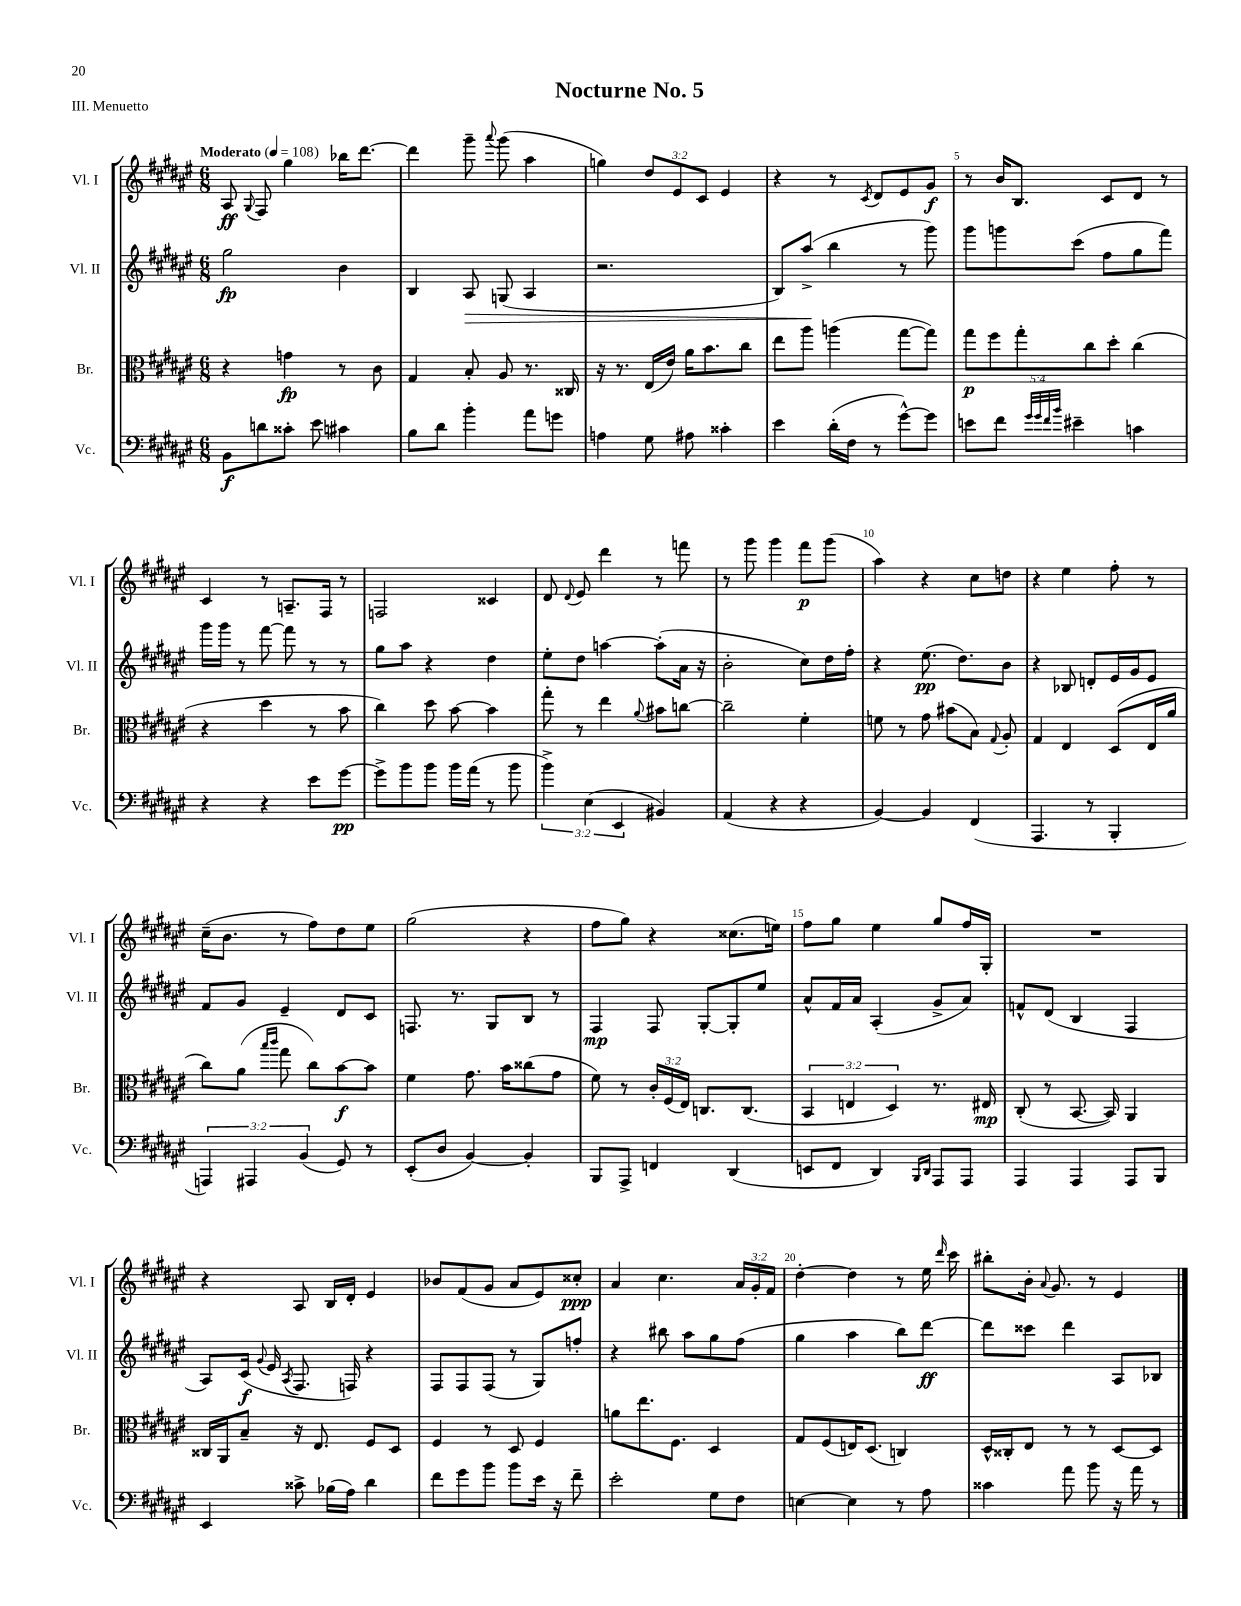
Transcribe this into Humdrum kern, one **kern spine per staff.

**kern	**kern	**kern	**kern
*staff4	*staff3	*staff2	*staff1
*clefF4	*clefC3	*clefG2	*clefG2
*k[f#c#g#d#a#e#]	*k[f#c#g#d#a#e#]	*k[f#c#g#d#a#e#]	*k[f#c#g#d#a#e#]
*M6/8	*M6/8	*M6/8	*M6/8
*MM108	*MM108	*MM108	*MM108
8BB	4r	2gg#	8A#
.	.	.	8qqG#
8d	.	.	8F#
8c##'	4g	.	4gg#
8e#	.	.	.
4c#	8r	4b	16bb-
.	.	.	[8.ddd#
.	8c#	.	.
=	=	=	=
8B	4G#	4B	4ddd#]
8d#	.	.	.
4b'	8B'	8A#	8ggg#~
.	.	.	8qqaaa#
.	8A#	(8G	(8ggg#
8a#	8.r	4A#	4aa#
8g	.	.	.
.	16C##	.	.
=	=	=	=
4A	16r	2.r	4gg)
.	8.r	.	.
8G#	(16E#	.	12dd#
.	16e#)	.	.
.	.	.	12e#
8A#	16a#	.	.
.	.	.	12c#
.	8.b	.	.
4c##'	.	.	4e#
.	8cc#	.	.
=	=	=	=
4e#	8ee#	8B)	4r
.	8aa#	(8aa#^	.
(16d#'	(4aa	4bb	8r
16F#	.	.	.
.	.	.	8qc#
8r	.	.	8d#
[8g#^^)	[8gg#	8r	8e#
8g#]	8gg#])	8ggg#)	8g#
=	=	=	=
8e	10gg#	8ggg#	8r
.	10ff#	.	.
8f#	.	8ggg	16b
.	.	.	8.B
.	10gg#'	.	.
32qqg#	.	.	.
32qqg#	.	.	.
32qqf#	.	.	.
32qqb	.	.	.
4e#~	.	(8ccc#	.
.	10cc#	.	.
.	.	8ff#	8c#
.	10dd#'	.	.
4c	(4cc#	8gg#	8d#
.	.	8fff#)	8r
=	=	=	=
4r	4r	16ggg#	4c#
.	.	16ggg#	.
.	.	8r	.
4r	4dd#	[8fff#	8r
.	.	8fff#]	8.A~
8e#	8r	8r	.
.	.	.	16F#
[8g#	8b	8r	8r
=	=	=	=
8g#^]	4cc#)	8gg#	2F
8b	.	8aa#	.
8b	8dd#	4r	.
16b	[8b	.	.
(16a#	.	.	.
8r	4b]	4dd#	4c##
8b	.	.	.
=	=	=	=
6b^)	8gg#'	8ee#'	8d#
.	.	.	8qqd#
.	8r	8dd#	8e#
(6E#	.	.	.
.	4ee#	[4aa	4ddd#
6EE#	.	.	.
.	8qqa#	.	.
4BB#)	8b#	(8aa']	8r
.	[8cc	16a#	8fff
.	.	16r	.
=	=	=	=
(4AA#	2cc~]	2b'	8r
.	.	.	8ggg#
4r	.	.	4ggg#
4r	4f#'	8cc#)	8fff#
.	.	16dd#	(8ggg#
.	.	16ff#'	.
=	=	=	=
[4BB)	8f	4r	4aa#)
.	8r	.	.
4BB]	8g#	(8.ee#	4r
.	(8b#	.	.
.	.	8.dd#)	.
(4FF#	8B)	.	8cc#
.	8qqG#	.	.
.	8A#'	8b	8dd
=	=	=	=
4.AAA#	4G#	4r	4r
.	4E#	8B-	4ee#
8r	.	8d'	.
4BBB'	(8D#	16e#	8ff#'
.	.	16g#	.
.	16E#	8e#	8r
.	16a#	.	.
=	=	=	=
6AAA)	8cc#)	8f#	(16cc#~
.	.	.	8.b
.	(8a#	8g#	.
6AAA#	.	.	.
.	16qqbb	.	.
.	16qqccc#	.	.
.	8gg#	4e#~	8r
(6BB	.	.	.
.	8cc#)	.	8ff#)
8GG#)	[8b	8d#	8dd#
8r	8b]	8c#	8ee#
=	=	=	=
(8EE#'	4f#	8.F	(2gg#
8D#	.	.	.
.	.	8.r	.
[4BB)	8.g#	.	.
.	.	8G#	.
.	16b	.	.
4BB']	(8cc##	8B	4r
.	8g#	8r	.
=	=	=	=
8BBB	8f#)	4F#	8ff#
8AAA#^	8r	.	8gg#)
4FF	24c#'	8F#	4r
.	(24F#	.	.
.	24E#)	.	.
.	8.C	[8G#'	.
(4DD#	.	8G#']	(8.cc##
.	(8.C	.	.
.	.	8ee#	.
.	.	.	16ee)
=	=	=	=
8EE	6BB	8a#^^	8ff#
8FF#	.	16f#	8gg#
.	6E	.	.
.	.	16a#	.
4DD#)	.	(4A#'	4ee#
.	6D#)	.	.
16qqBBB	.	.	.
16qqDD#	.	.	.
8AAA#	8.r	8g#^	8gg#
8AAA#	.	8a#)	16ff#
.	16E#	.	16G#'
=	=	=	=
4AAA#	(8C#'	8f^^	2.r
.	8r	(8d#	.
4AAA#	[8.BB	4B	.
.	16BB])	.	.
8AAA#	4AA#	4F#	.
8BBB	.	.	.
=	=	=	=
4EE#	16C##	8A#)	4r
.	16AA#	.	.
.	8B~	(16c#	.
.	.	8qqg#	.
.	.	16e#	.
.	.	8qA#	.
8c##^	16r	8.F#	8A#
.	8.E#	.	.
(16B-	.	.	16B
16A#)	.	16F)	16d#'
4d#	8F#	4r	4e#
.	8D#	.	.
=	=	=	=
8f#	4F#	8F#	8b-
8g#	.	8F#	(8f#
8b	8r	(8F#	8g#
8b	8D#	8r	8a#
16e#	4F#	8G#)	8e#)
16r	.	.	.
8f#~	.	8ff'	8cc##'
=	=	=	=
2e#'	8a	4r	4a#
.	8.ee#	.	.
.	.	8bb#	4.cc#
.	8.F#	.	.
.	.	8aa#	.
8G#	4D#	8gg#	.
8F#	.	(8ff#	24a#
.	.	.	24g#'
.	.	.	24f#
=	=	=	=
[4E	8G#	4gg#	[4dd#'
.	(8F#	.	.
4E]	16E)	4aa#	4dd#]
.	(8.D#	.	.
8r	4C)	8bb)	8r
8A#	.	[8ddd#	16ee#
.	.	.	16qqddd#
.	.	.	16ccc#
=	=	=	=
4c##	16D#^^	8ddd#]	8bb#'
.	16C##'	.	.
.	8E#	8ccc##	16b'
.	.	.	8qqa#
.	.	.	8.g#
8a#	8r	4ddd#	.
8b	8r	.	8r
16r	[8D#	8A#	4e#
16a#	.	.	.
8r	8D#]	8B-	.
==	==	==	==
*-	*-	*-	*-
